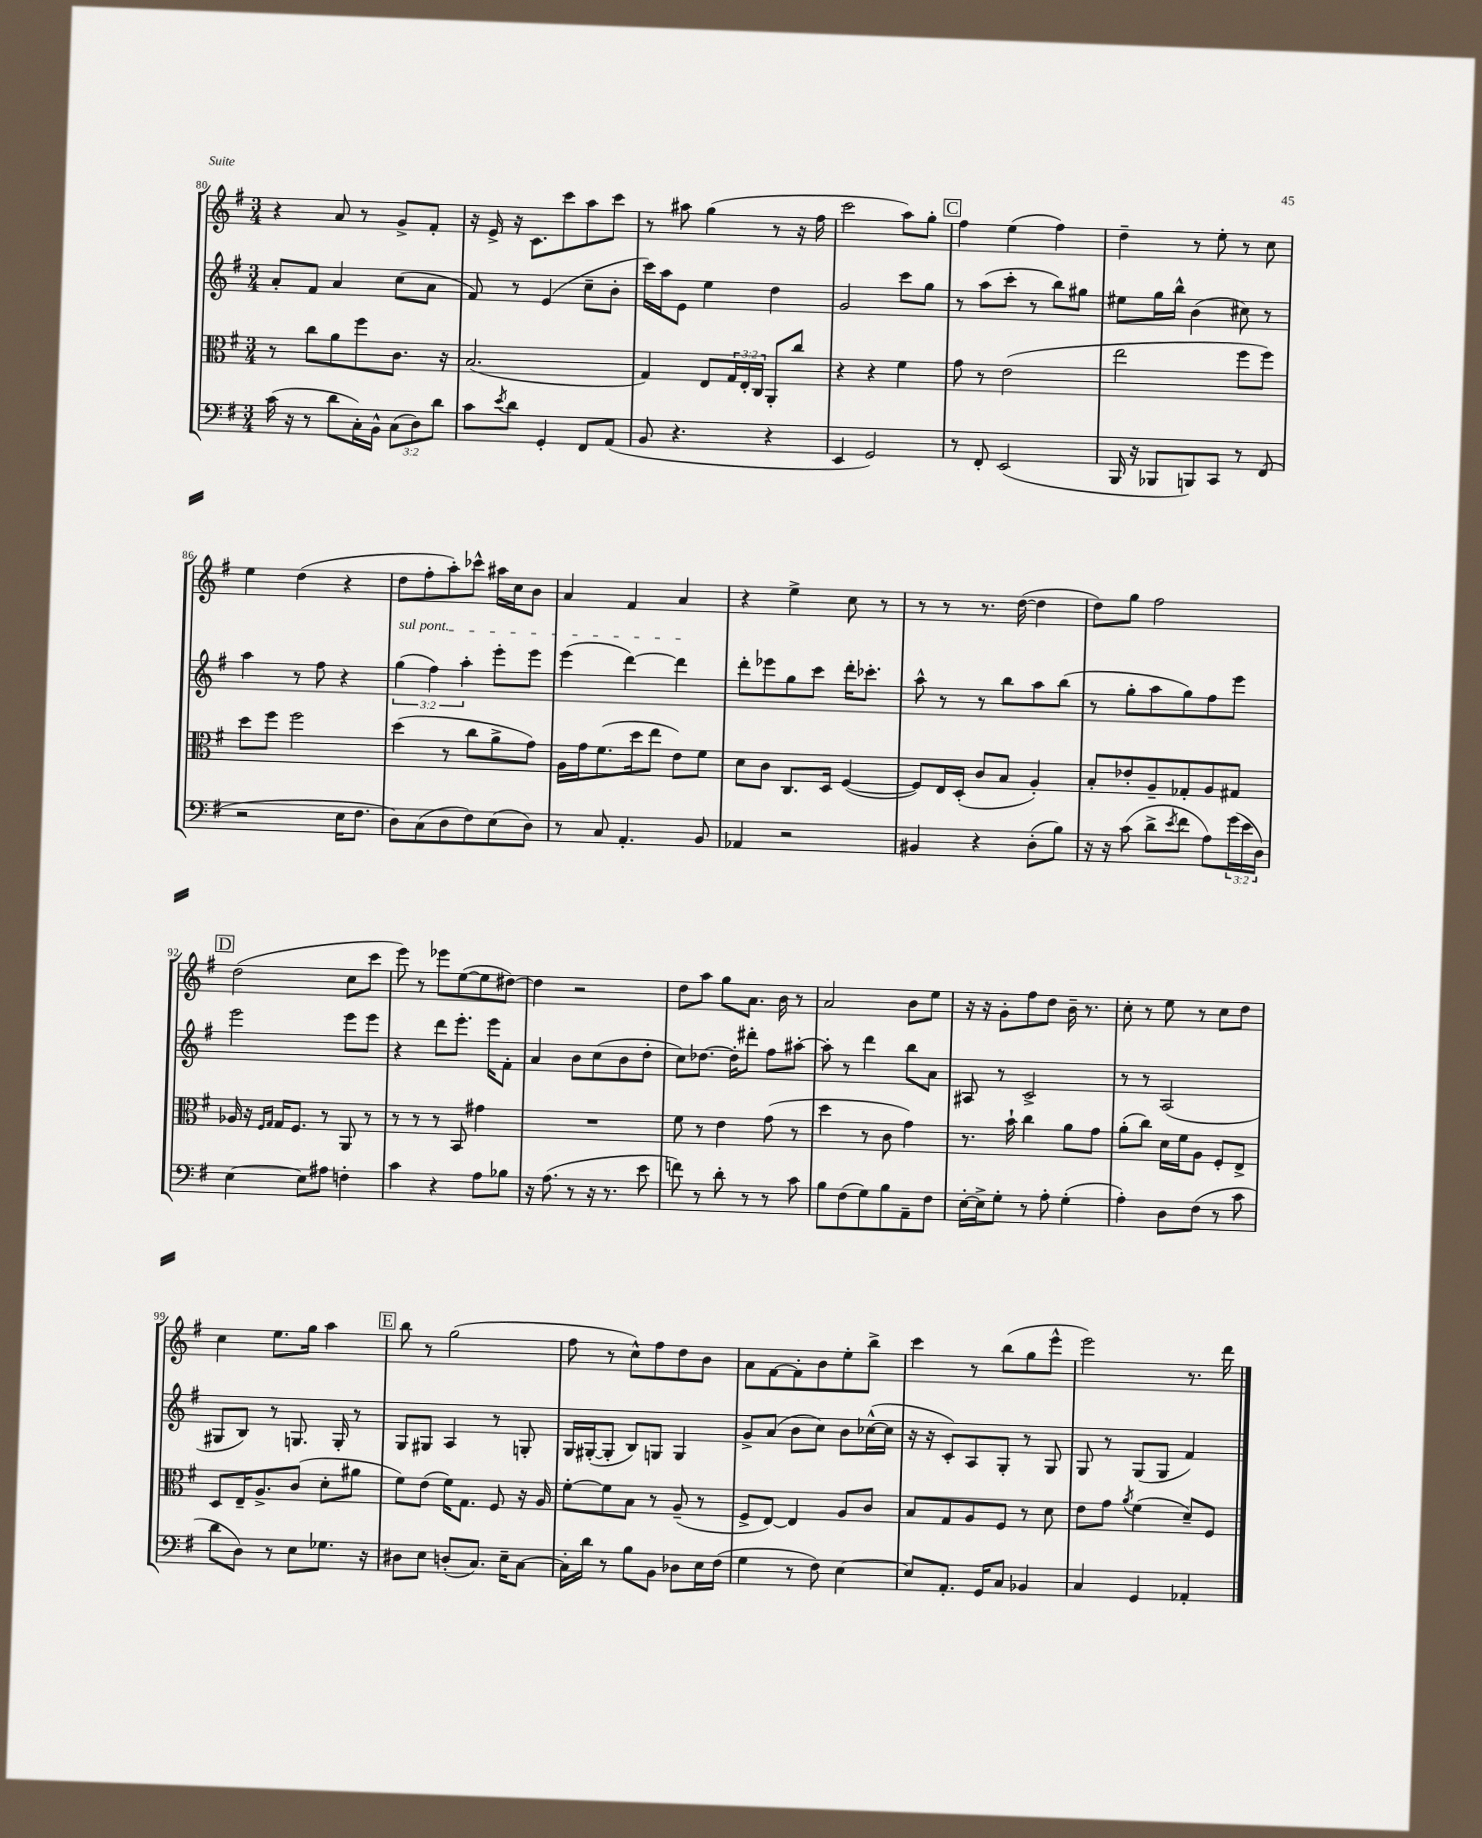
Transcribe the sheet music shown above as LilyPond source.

<<
\new StaffGroup <<
\new Staff = "s0" {
    \clef treble \key g \major \numericTimeSignature \time 3/4
    r4 a'8 r8 g'8-> fis'8-. |
    r16 e'16-> r16 c'8. c'''8 a''8 c'''8 |
    r8 ais''8 g''4( r8 r16 fis''16 |
    c'''2 a''8) g''8-. |
    \mark \markup { \box "C" } fis''4 e''4( fis''4) |
    d''4-- r8 e''8-. r8 c''8 |
    e''4 d''4( r4 |
    d''8 fis''8-. a''8-.) ces'''8-^ ais''16 c''16 b'8 |
    a'4 fis'4 a'4 |
    r4 e''4-> c''8 r8 |
    r8 r8 r8. d''16~( d''4 |
    d''8) g''8 fis''2 |
    \mark \markup { \box "D" } d''2( c''8 c'''8 |
    e'''8) r8 ees'''8 e''8~( e''8 dis''8~) |
    dis''4 r2 |
    d''8 a''8 g''8 a'8. b'16 r8 |
    a'2 b'8 e''8 |
    r16 r16 g'8-. fis''8 d''8 b'16-- r8. |
    c''8-. r8 e''8 r8 c''8 d''8 |
    c''4 e''8. g''16 a''4 |
    \mark \markup { \box "E" } b''8 r8 g''2( |
    fis''8 r8 c''8-^) fis''8 d''8 b'8 |
    a'8 fis'8~ fis'8-. b'8 e''8-. b''8-> |
    c'''4 r8 b''8( g''8 e'''8-^ |
    e'''2) r8. d'''16 \bar "|." |
}
\new Staff = "s1" {
    \clef treble \key g \major \numericTimeSignature \time 3/4 \override Staff.TupletNumber.text = #tuplet-number::calc-fraction-text
    a'8-. fis'8 a'4 c''8( a'8 |
    fis'8) r8 e'4( c''8-- b'8-. |
    c'''16) a''16 e'8 e''4 d''4 |
    g'2 c'''8 g''8 |
    \mark \markup { \box "C" } r8 a''8( c'''8-. r8 b''8) gis''8 |
    eis''8 g''16 b''16-^ b'4( cis''8) r8 |
    a''4 r8 fis''8 r4 |
    \tuplet 3/2 { \once \override TextSpanner.bound-details.left.text = \markup { \italic "sul pont." } g''4\startTextSpan( fis''4) a''4-. } e'''8-. e'''8 |
    e'''4( d'''4~) d'''4\stopTextSpan |
    d'''8-. ees'''8 g''8 c'''8 d'''16-. ces'''8.-. |
    a''8-^ r8 r8 b''8 a''8 b''8( |
    r8 g''8-. a''8 g''8) fis''8 e'''8 |
    \mark \markup { \box "D" } e'''2 e'''8 e'''8 |
    r4 d'''8 e'''8.-. e'''16 fis'8-. |
    a'4 b'8 c''8( b'8 d''8-. |
    c''8) des''8.~ des''16-. dis'''8-. fis''8 ais''8~-. |
    ais''8-. r8 d'''4 b''8 a'8 |
    ais8 r8 c'2-> |
    r8 r8 a2( |
    gis8 b8) r8 g8. g16-. r8 |
    \mark \markup { \box "E" } g8 gis8 a4 r8 g8-. |
    g16 gis16~-.( gis8-. b8) g8 g4 |
    g'8-> a'8( b'8 c''8) b'8 ces''16~-^( ces''16 |
    r16 r16 c'8-.) a8 g8-. r8 g8 |
    g8 r8 g8( g8 fis'4) \bar "|." |
}
\new Staff = "s2" {
    \clef alto \key g \major \numericTimeSignature \time 3/4 \override Staff.TupletNumber.text = #tuplet-number::calc-fraction-text
    r8 c''8 a'8 fis''8 c'8. r16 |
    b2.( |
    g4) e8 \tuplet 3/2 { g16 e16-. c16 } a,8-. c''8 |
    r4 r4 fis'4 |
    \mark \markup { \box "C" } g'8 r8 e'2( |
    e''2 fis''8 fis''8) |
    d''8 fis''8 fis''2 |
    d''4( r8 c''8 a'8-> g'8) |
    a16 g'16 fis'8.( d''16 e''8 e'8) fis'8 |
    d'8 c'8 c8. d16 fis4~( |
    fis8) e16 d16-.( c'8 b8 a4-.) |
    b8-. ees'8-. a8-- ges8-. a8 gis8 |
    \mark \markup { \box "D" } aes16 r16 \grace { fis16 g16 } g16 fis8. r8 a,8 r8 |
    r8 r8 r8 b,8 gis'4 |
    R2. |
    fis'8 r8 e'4 g'8( r8 |
    d''4 r8 c'8 g'4) |
    r8. b'16-! c''4 a'8 g'8 |
    a'8-.( c''8) d'16 fis'16 a8 fis8-. e8-> |
    d8 e16-- a8.-> c'8( d'8-. ais'8 |
    \mark \markup { \box "E" } fis'8) e'8( fis'16) g8. fis8 r16 a16 |
    fis'8~-. fis'8 b8 r8 a8--( r8 |
    fis8-> e8~) e4 a8 c'8 |
    b8 g8 a8 fis8 r8 d'8 |
    e'8 g'8 \acciaccatura { a'8 } fis'4( d'8--) fis8 \bar "|." |
}
\new Staff = "s3" {
    \clef bass \key g \major \numericTimeSignature \time 3/4 \override Staff.TupletNumber.text = #tuplet-number::calc-fraction-text
    c'16( r16 r8 d'8 c16-.) b,16-^ \tuplet 3/2 { c8( d8) d'8 } |
    c'8 \acciaccatura { e'8 } d'8 g,4-. fis,8 a,8( |
    b,8 r4. r4 |
    e,4 g,2) |
    \mark \markup { \box "C" } r8 fis,8-. e,2( |
    b,,16 r16 bes,,8 b,,8) c,8 r8 fis,8( |
    r2 e16 fis8. |
    d8) c8( d8 fis8) e8( d8) |
    r8 c8 a,4.-. b,8 |
    aes,4 r2 |
    bis,4 r4 d8-.( b8) |
    r16 r16 c'8( d'8-> \acciaccatura { e'8 } fis'8 a8) \tuplet 3/2 { g'16( e'16 d16) } |
    \mark \markup { \box "D" } e4~ e8 ais8 f4-. |
    c'4 r4 a8 bes8 |
    r16 a8.( r8 r16 r8. e'8 |
    f'8) r8 d'8-. r8 r8 c'8 |
    b8 fis8( g8) b8 a,8-- fis8 |
    e16~-. e16-> g8-. r8 a8-. g4-.( |
    a4-.) d8 fis8( r8 c'8 |
    d'8 d8) r8 e8 ges8. r16 |
    \mark \markup { \box "E" } dis8 e8 d8-.( c8.) e16-- c8~ |
    c16-. d'16 r8 b8 b,8 des8 e16 fis16( |
    g4 r8 fis8) e4~ |
    e8 a,8.-. g,16 c8 bes,4 |
    c4 g,4 aes,4-. \bar "|." |
}
>>
>>
\layout { \context { \Score currentBarNumber = #80 } }
